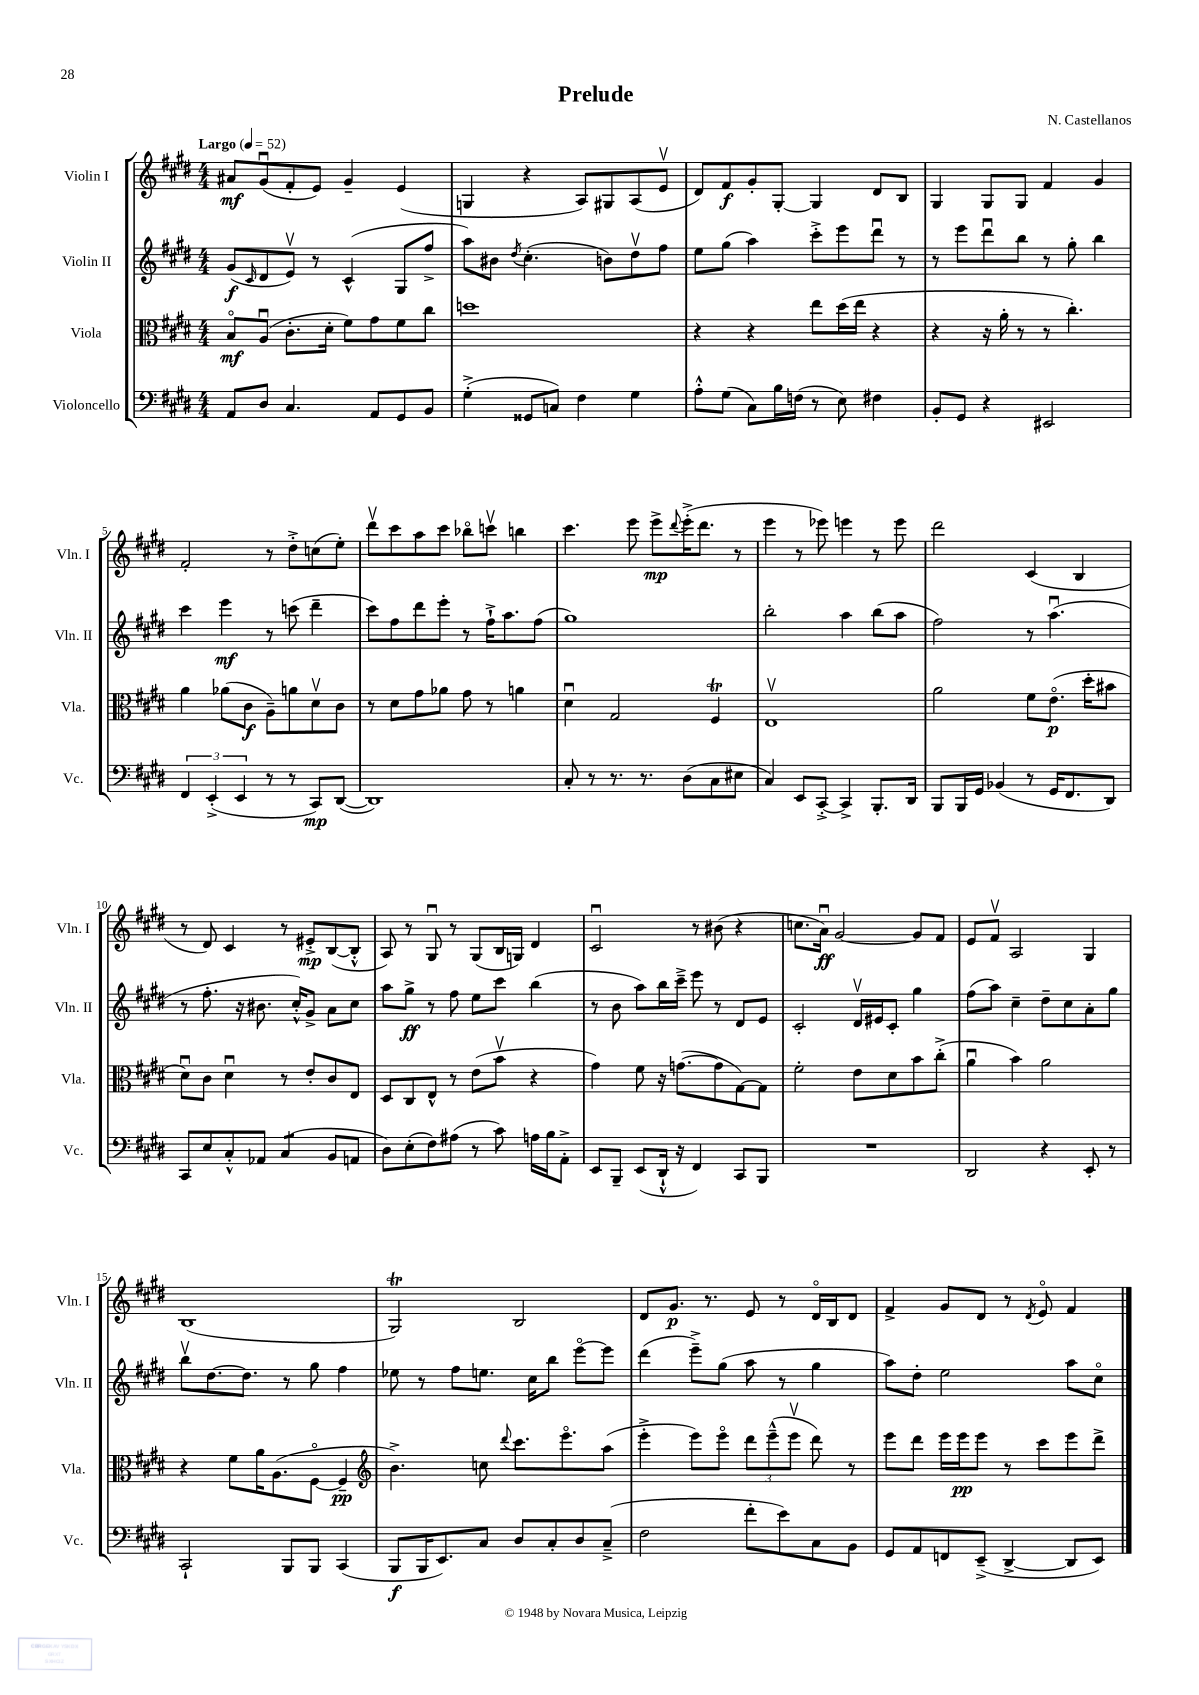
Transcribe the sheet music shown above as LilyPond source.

\header { title = "Prelude" composer = "N. Castellanos" }
<<
\new StaffGroup <<
\new Staff = "s0" \with { instrumentName = "Violin I" shortInstrumentName = "Vln. I" } {
    \clef treble \key e \major \numericTimeSignature \time 4/4 \tempo "Largo" 4 = 52
    ais'8\mf gis'8\downbow( fis'8-. e'8) gis'4-- e'4( |
    g4 r4 a8) gis8 a8( e'8\upbow |
    dis'8) fis'8\f gis'8-. gis8~-. gis4 dis'8 b8 |
    gis4 gis8 gis8 fis'4 gis'4 |
    fis'2-. r8 dis''8-.-> c''8( e''8-.) |
    dis'''8\upbow cis'''8 a''8 cis'''8 bes''8\flageolet c'''8\upbow b''4 |
    cis'''4. e'''8 e'''8->\mp \appoggiatura { dis'''8 } e'''16-.->( dis'''8. r8 |
    e'''4 r8 ees'''8) e'''4 r8 e'''8 |
    dis'''2 cis'4( b4 |
    r8 dis'8) cis'4 r8 eis'8-.->\mp b8~( b8-.-^ |
    a8) r8 gis8\downbow r8 gis8( b16 g16) dis'4 |
    cis'2\downbow r8 bis'8( r4 |
    c''8. a'16\downbow\ff) gis'2~ gis'8 fis'8 |
    e'8 fis'8\upbow a2 gis4 |
    b1( |
    gis2\trill) b2 |
    dis'8 gis'8.\p r8. e'8 r8 dis'16\flageolet b16 dis'8 |
    fis'4-> gis'8 dis'8 r8 \acciaccatura { dis'8 } e'8\flageolet fis'4 \bar "|." |
}
\new Staff = "s1" \with { instrumentName = "Violin II" shortInstrumentName = "Vln. II" } {
    \clef treble \key e \major \numericTimeSignature \time 4/4
    gis'8\f( \grace { cis'16 } dis'8 e'8\upbow) r8 cis'4-^( gis8 fis''8-> |
    a''8) bis'8 \acciaccatura { dis''8 } cis''4.-.( b'8) dis''8\upbow fis''8 |
    e''8 gis''8( a''4) cis'''8-.-> e'''8 dis'''8\downbow r8 |
    r8 e'''8 dis'''8\downbow b''8 r8 gis''8-. b''4 |
    cis'''4 e'''4\mf r8 c'''8( dis'''4-- |
    cis'''8) fis''8 dis'''8 e'''8-. r8 fis''16-!-> a''8. fis''8( |
    gis''1) |
    b''2-. a''4 b''8( a''8 |
    fis''2) r8 a''4.\downbow( |
    r8 fis''8.-. r16 bis'8. cis''16-.-^) gis'8-> a'8 cis''8 |
    a''8 gis''8->\ff r8 fis''8 e''8 cis'''8 b''4( |
    r8 b'8 a''8) b''16 cis'''16---> e'''8 r8 dis'8 e'8 |
    cis'2-. dis'16\upbow eis'16 cis'8-. gis''4 |
    fis''8( a''8) cis''4-- dis''8-- cis''8 a'8-. gis''8 |
    b''8\upbow dis''8.~ dis''8. r8 gis''8 fis''4 |
    ees''8 r8 fis''8 e''8. cis''16 b''8 e'''8~\flageolet e'''8 |
    dis'''4( e'''8--->) gis''8( a''8 r8 gis''4 |
    a''8) dis''8-. e''2 a''8 cis''8\flageolet \bar "|." |
}
\new Staff = "s2" \with { instrumentName = "Viola" shortInstrumentName = "Vla." } {
    \clef alto \key e \major \numericTimeSignature \time 4/4
    b8\flageolet\mf a8\downbow( cis'8.-. dis'16-. fis'8) gis'8 fis'8 cis''8 |
    d''1 |
    r4 r4 e''8 dis''16( e''16 r4 |
    r4 r16 a'16-. r8 r8 cis''4.-.) |
    a'4 aes'8( cis'8\f a8--) a'8 dis'8\upbow cis'8 |
    r8 dis'8 gis'8 aes'8 gis'8 r8 a'4 |
    dis'4\downbow gis2 fis4\trill |
    e1\upbow |
    a'2 fis'8 e'8.\flageolet\p( dis''16-. bis'8 |
    dis'8\downbow) cis'8 dis'4\downbow r8 e'8-. cis'8 e8 |
    dis8 cis8 e8-^ r8 e'8( b'8\upbow r4 |
    gis'4) fis'8 r16 g'8.~( g'8 gis8~) gis8 |
    fis'2-. e'8 dis'8 b'8 cis''8-.->( |
    a'4\downbow b'4) a'2 |
    r4 fis'8 a'16 a8.( fis8~\flageolet fis4--\pp |
    \clef treble b'4.->) c''8 \appoggiatura { dis'''8 } cis'''8. e'''8.\flageolet a''8( |
    e'''4-.-> e'''8) e'''8\flageolet \tuplet 3/2 { dis'''8 e'''8---^( e'''8\upbow } dis'''8) r8 |
    e'''8 dis'''8 e'''16 e'''16\pp e'''8 r8 cis'''8 e'''8 dis'''8-> \bar "|." |
}
\new Staff = "s3" \with { instrumentName = "Violoncello" shortInstrumentName = "Vc." } {
    \clef bass \key e \major \numericTimeSignature \time 4/4
    a,8 dis8 cis4. a,8 gis,8 b,8 |
    gis4-.->( gisis,8 c8) fis4 gis4 |
    a8-.-^ gis8( cis8) b16 f16( r8 e8) fis4 |
    b,8-. gis,8 r4 eis,2 |
    \tuplet 3/2 { fis,4 e,4-.->( e,4 } r8 r8 cis,8\mp) dis,8~( |
    dis,1) |
    cis8-. r8 r8. r8. dis8( cis8 eis8 |
    cis4) e,8 cis,8~-.-> cis,4-> b,,8.-. dis,16 |
    b,,8 b,,16 gis,16 bes,4( r8 gis,16 fis,8. dis,8) |
    cis,8 e8 cis8-.-^ aes,8 cis4:8( b,8 a,8 |
    dis8) e8-.( fis8) ais8( r8 cis'8) a16 b16 a,8-.-> |
    e,8 b,,8-- e,8( dis,16-!-^ r16 fis,4) cis,8 b,,8 |
    R1 |
    dis,2 r4 e,8-. r8 |
    cis,2-! b,,8 b,,8 cis,4( |
    b,,8\f b,,16 e,8.) cis8 dis8 cis8-. dis8 cis8--->( |
    fis2 fis'8-. e'8) cis8 b,8 |
    gis,8 a,8 f,8 e,8--->( dis,4~-> dis,8 e,8) \bar "|." |
}
>>
>>
